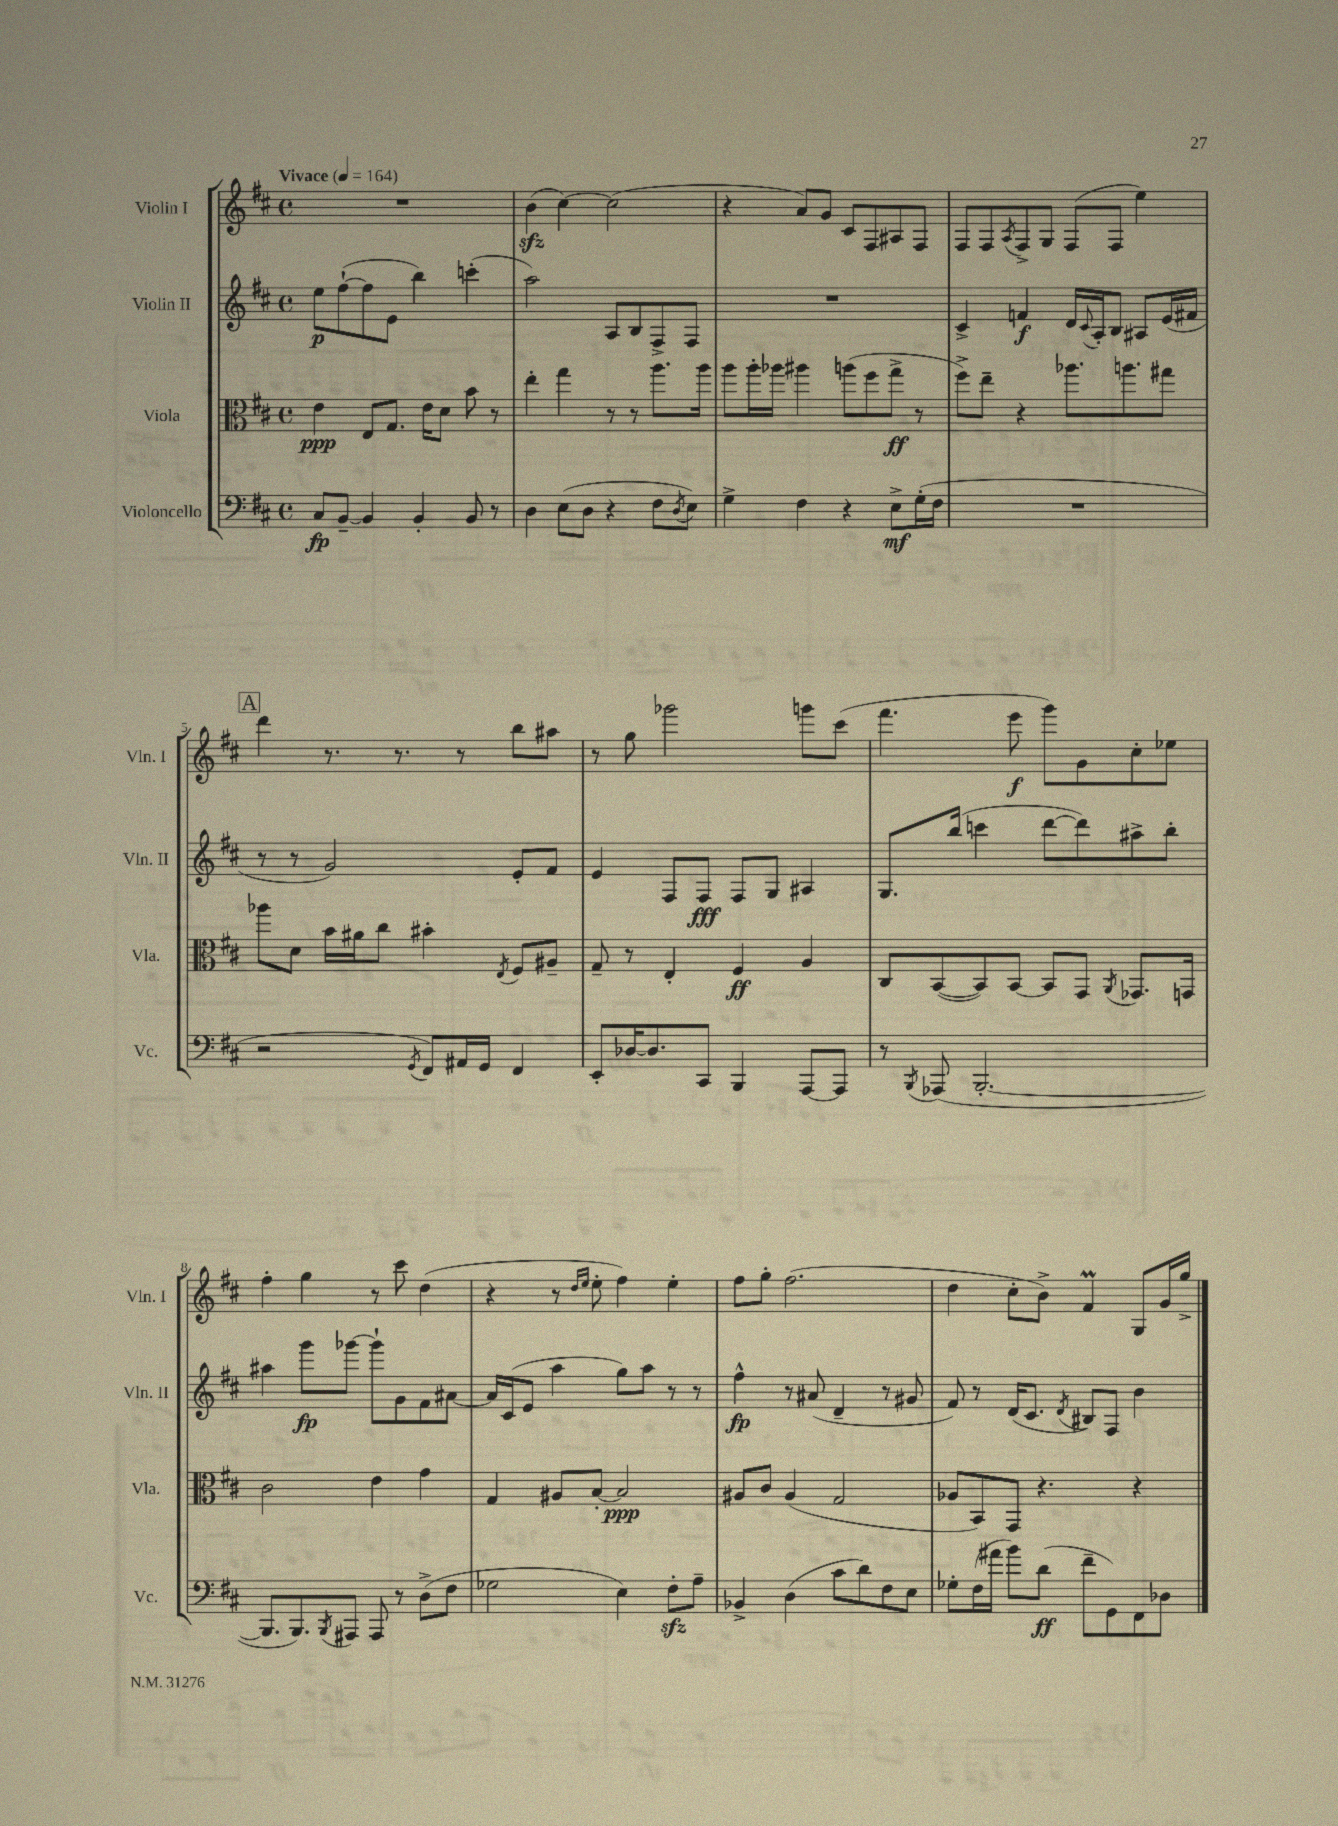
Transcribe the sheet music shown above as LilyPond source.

<<
\new StaffGroup <<
\new Staff = "s0" \with { instrumentName = "Violin I" shortInstrumentName = "Vln. I" } {
    \clef treble \key d \major \defaultTimeSignature \time 4/4 \tempo "Vivace" 4 = 164
    R1 |
    b'4\sfz( cis''4~) cis''2( |
    r4 a'8) g'8 cis'8 fis8 ais8 fis8 |
    fis8 fis8 \acciaccatura { a8 } fis8-> g8 fis8( fis8 e''4) |
    \mark \markup { \box "A" } d'''4 r8. r8. r8 b''8 ais''8 |
    r8 g''8 ges'''2 g'''8 cis'''8( |
    fis'''4. e'''8\f g'''8) g'8 cis''8-. ees''8 |
    fis''4-. g''4 r8 cis'''8 d''4( |
    r4 r8 \grace { d''16 e''16 } e''8-. fis''4) e''4-. |
    fis''8 g''8-. fis''2.( |
    d''4 cis''8-. b'8->) fis'4\prall g8 g'16 g''16-> \bar "|." |
}
\new Staff = "s1" \with { instrumentName = "Violin II" shortInstrumentName = "Vln. II" } {
    \clef treble \key d \major \defaultTimeSignature \time 4/4
    e''8\p fis''8~-!( fis''8 e'8 b''4) c'''4-.( |
    a''2) a8 b8 fis8-> fis8 |
    R1 |
    cis'4-> f'4\f d'16 \appoggiatura { cis'8 } a16-. b8 ais8 e'16( fis'16 |
    \mark \markup { \box "A" } r8 r8 g'2) e'8-. fis'8 |
    e'4 fis8 fis8\fff fis8 g8 ais4 |
    g8. b''16( c'''4 d'''8~ d'''8) ais''8-> b''8-. |
    ais''4 g'''8\fp ges'''8~ ges'''8-! g'8 fis'8 ais'8~ |
    ais'16 cis'16( e'8 a''4 g''8) a''8 r8 r8 |
    fis''4-^\fp r8 ais'8( d'4-- r8 gis'8 |
    fis'8) r8 d'16( cis'8. \acciaccatura { d'8 } bis8) fis8 b'4 \bar "|." |
}
\new Staff = "s2" \with { instrumentName = "Viola" shortInstrumentName = "Vla." } {
    \clef alto \key d \major \defaultTimeSignature \time 4/4
    e'4\ppp e8 g8. e'16 d'8 b'8 r8 |
    e''4-. g''4 r8 r8 a''8. a''16 |
    a''8 a''16-. aes''16 ais''4 a''8( fis''8 g''8->\ff r8 |
    fis''8->) e''8-- r4 aes''8. a''8. gis''8 |
    \mark \markup { \box "A" } aes''8 d'8 b'16 ais'16 cis''8 bis'4-. \acciaccatura { e8 } fis8 ais8-- |
    g8-- r8 e4-. fis4\ff a4 |
    cis8 b,8~( b,8) b,8~ b,8 g,8 \acciaccatura { a,8 } ges,8. g,16 |
    cis'2 e'4 g'4 |
    g4 ais8 b8~-. b2\ppp |
    ais8 cis'8 ais4( g2 |
    aes8 b,8) g,8 r4. r4 \bar "|." |
}
\new Staff = "s3" \with { instrumentName = "Violoncello" shortInstrumentName = "Vc." } {
    \clef bass \key d \major \defaultTimeSignature \time 4/4
    cis8\fp b,8~-- b,4 b,4-. b,8 r8 |
    d4 e8( d8 r4 fis8 \acciaccatura { d8 } e8) |
    g4-> fis4 r4 e8->\mf g16-.( fis16 |
    R1 |
    \mark \markup { \box "A" } r2 \acciaccatura { g,8 } fis,8) ais,16 g,16 fis,4 |
    e,8-. des16~ des8. cis,8 b,,4 a,,8~ a,,8 |
    r8 \acciaccatura { b,,8 } aes,,8( b,,2.~-. |
    b,,8. b,,8.) \acciaccatura { b,,8 } ais,,8 ais,,8 r8 d8->( fis8 |
    ges2 e4) fis8-.\sfz a8-- |
    bes,4-> d4( cis'8 d'8) fis8 e8 |
    ges8-. fis16( ais'16 b'8) d'8\ff( fis'8-- g,8) fis,8 des8 \bar "|." |
}
>>
>>
